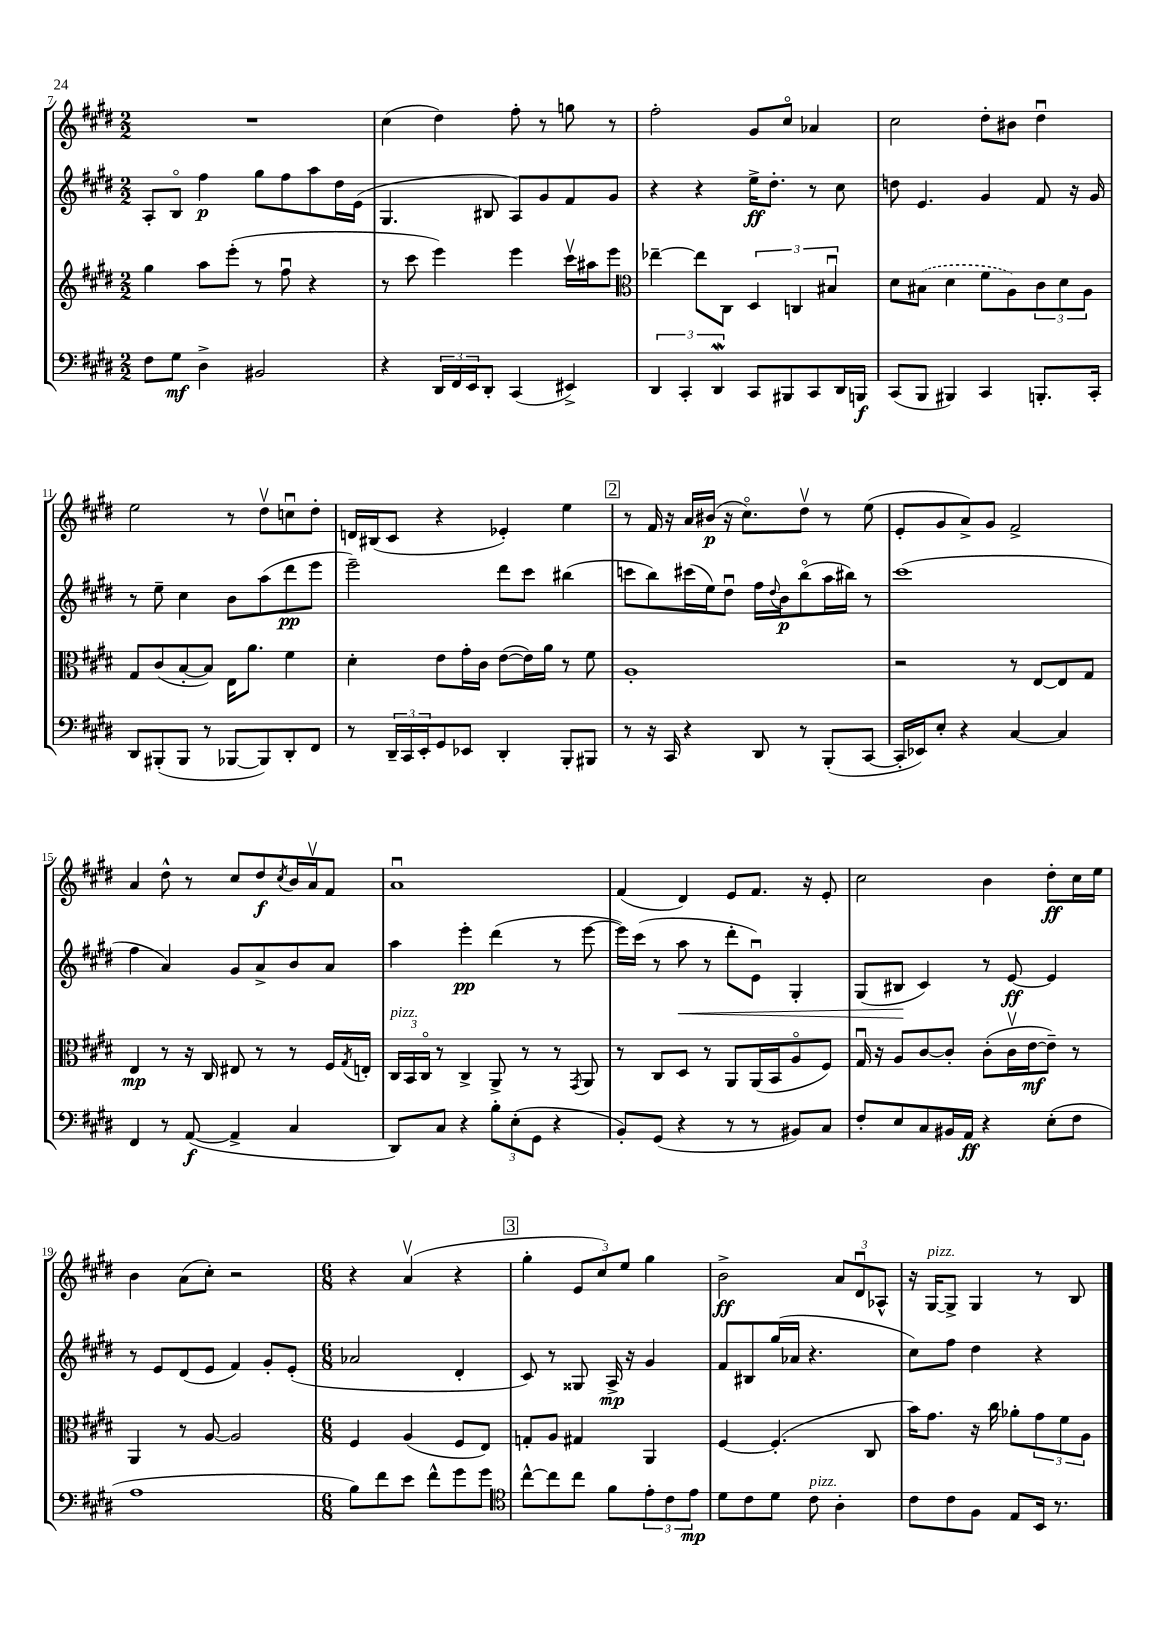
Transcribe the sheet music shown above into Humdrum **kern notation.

**kern	**kern	**kern	**kern
*staff4	*staff3	*staff2	*staff1
*clefF4	*clefG2	*clefG2	*clefG2
*k[f#c#g#d#]	*k[f#c#g#d#]	*k[f#c#g#d#]	*k[f#c#g#d#]
*M2/2	*M2/2	*M2/2	*M2/2
8F#	4gg#	8A'	1r
8G#	.	8Bo	.
4D#^	8aa	4ff#	.
.	(8eee'	.	.
2BB#	8r	8gg#	.
.	8ff#u	8ff#	.
.	4r	8aa	.
.	.	16dd#	.
.	.	(16e	.
=	=	=	=
4r	8r	4.G#	(4cc#
.	8ccc#	.	.
24DD#	4eee)	.	4dd#)
24FF#	.	.	.
24EE	.	.	.
8DD#'	.	8B#	.
(4CC#	4eee	8A)	8ff#'
.	.	8g#	8r
4EE#^)	16ccc#v	8f#	8gg
.	16aa#	.	.
.	8eee	8g#	8r
=	=	=	=
*	*clefC3	*	*
6DD#	[4ee-~	4r	2ff#'
6CC#'	.	.	.
.	8ee-]	4r	.
6DD#	.	.	.
.	8C#	.	.
8CC#	6D#	16ee^	8g#
.	.	8.dd#'	.
8BBB#	.	.	8cc#o
.	6C	.	.
8CC#	.	8r	4a-
.	6B#u	.	.
16DD#	.	8cc#	.
16BBB	.	.	.
=	=	=	=
(8CC#	8d#	8dd	2cc#
8BBB	(8B#	4.e	.
4BBB#)	4d#	.	.
4CC#	8f#	4g#	8dd#'
.	8A)	.	8b#
8.BBB'	12c#	8f#	4dd#u
.	12d#	.	.
.	.	16r	.
.	12A	.	.
16CC#'	.	16g#	.
=	=	=	=
8DD#	8G#	8r	2ee
(8BBB#'	(8c#	8ee~	.
8BBB#	[8B'	4cc#	.
8r	8B])	.	.
[8BBB-	16E	8b	8r
.	8.a	.	.
8BBB-])	.	(8aa	8dd#v
8DD#'	4f#	8ddd#	8ccu
8FF#	.	8eee	8dd#'
=	=	=	=
8r	4d#'	2eee~)	16d
.	.	.	(16B#
24DD#~	.	.	8c#
24CC#	.	.	.
24EE'	.	.	.
8GG#	8e	.	4r
8EE-	16g#'	.	.
.	16c#	.	.
4DD#'	([8e	8ddd#	4e-')
.	16e])	8ccc#	.
.	16a	.	.
8BBB'	8r	(4bb#	4ee
8BBB#	8f#	.	.
=	=	=	=
8r	1A'	8ccc	8r
16r	.	8bb)	16f#
16CC#	.	.	16r
4r	.	(16ccc#	16a
.	.	16ee)	(16b#
.	.	8dd#u	16r
.	.	.	8.cc#o)
8DD#	.	16ff#	.
.	.	8qqdd#	.
.	.	16b	.
8r	.	(8bbo	8dd#v
(8BBB'	.	16aa	8r
.	.	16bb#)	.
[8CC#	.	8r	(8ee
=	=	=	=
16CC#']	2r	(1ccc#	8e'
16EE-)	.	.	.
8E'	.	.	8g#
4r	.	.	8a^)
.	.	.	8g#
[4C#	8r	.	2f#^
.	[8E	.	.
4C#]	8E]	.	.
.	8G#	.	.
=	=	=	=
4FF#	4E	4ff#	4a
8r	8r	4a)	8dd#^^
([8AA	16r	.	8r
.	16C#	.	.
4AA^]	8E#	8g#	8cc#
.	8r	8a^	8dd#
.	.	.	8qcc#
4C#	8r	8b	16b
.	.	.	16av
.	16F#	8a	8f#
.	8qG#	.	.
.	16E'	.	.
=	=	=	=
8DD#)	24C#	4aa	1au
.	24BB	.	.
.	24C#o	.	.
8C#	8r	.	.
4r	4C#^	4eee'	.
12B'	8AA^	(4ddd#	.
(12E'	.	.	.
.	8r	.	.
12GG#	.	.	.
4r	8r	8r	.
.	8qGG#	.	.
.	8AA	[8eee	.
=	=	=	=
8BB')	8r	16eee])	(4f#
.	.	(16ccc#	.
(8GG#	8C#	8r	.
4r	8D#	8aa	4d#)
.	8r	8r	.
8r	8AA	8ddd#'	8e
8r	(16AA	8eu)	8.f#
.	16BB	.	.
8BB#)	8Ao	4G#'	.
.	.	.	16r
8C#	8F#)	.	8e'
=	=	=	=
8F#'	16G#u	(8G#	2cc#
.	16r	.	.
8E	8A	8B#	.
8C#	[8c#	4c#)	.
16BB#	8c#']	.	.
16AA	.	.	.
4r	(8c#'	8r	4b
.	16c#v	[8e	.
.	[16e	.	.
(8E'	8e~])	4e]	8dd#'
8F#	8r	.	16cc#
.	.	.	16ee
=	=	=	=
1A	4AA	8r	4b
.	.	8e	.
.	8r	(8d#	(8a
.	[8A	8e	8cc#')
.	2A]	4f#)	2r
.	.	8g#'	.
.	.	(8e'	.
=	=	=	=
*M6/8	*M6/8	*M6/8	*M6/8
8B)	4F#	2a-	4r
8f#	.	.	.
8e	(4A	.	(4av
8f#^^	.	.	.
8g#	8F#	4d#'	4r
8g#	8E)	.	.
=	=	=	=
*clefC4	*	*	*
[8cc#^^	8G'	8c#)	4gg#'
8cc#]	8A	8r	.
8cc#	4G#	8G##	12e
.	.	.	12cc#)
8f#	.	16A^	.
.	.	.	12ee
.	.	16r	.
12e'	4AA	4g#	4gg#
12c#	.	.	.
12e	.	.	.
=	=	=	=
8d#	[4F#	8f#	2b^
8c#	.	8B#	.
8d#	(4.F#']	(16gg#	.
.	.	16a-	.
8c#	.	4.r	.
4A'	.	.	12a
.	.	.	12d#u
.	8C#	.	.
.	.	.	12A-^^
=	=	=	=
8c#	16b)	8cc#)	16r
.	8.g#	.	[16G#
8c#	.	8ff#	8G#^]
8F#	16r	4dd#	4G#
.	16cc#	.	.
8E	8a-'	.	.
16BB	12g#	4r	8r
8.r	.	.	.
.	12f#	.	.
.	.	.	8B
.	12A	.	.
==	==	==	==
*-	*-	*-	*-
